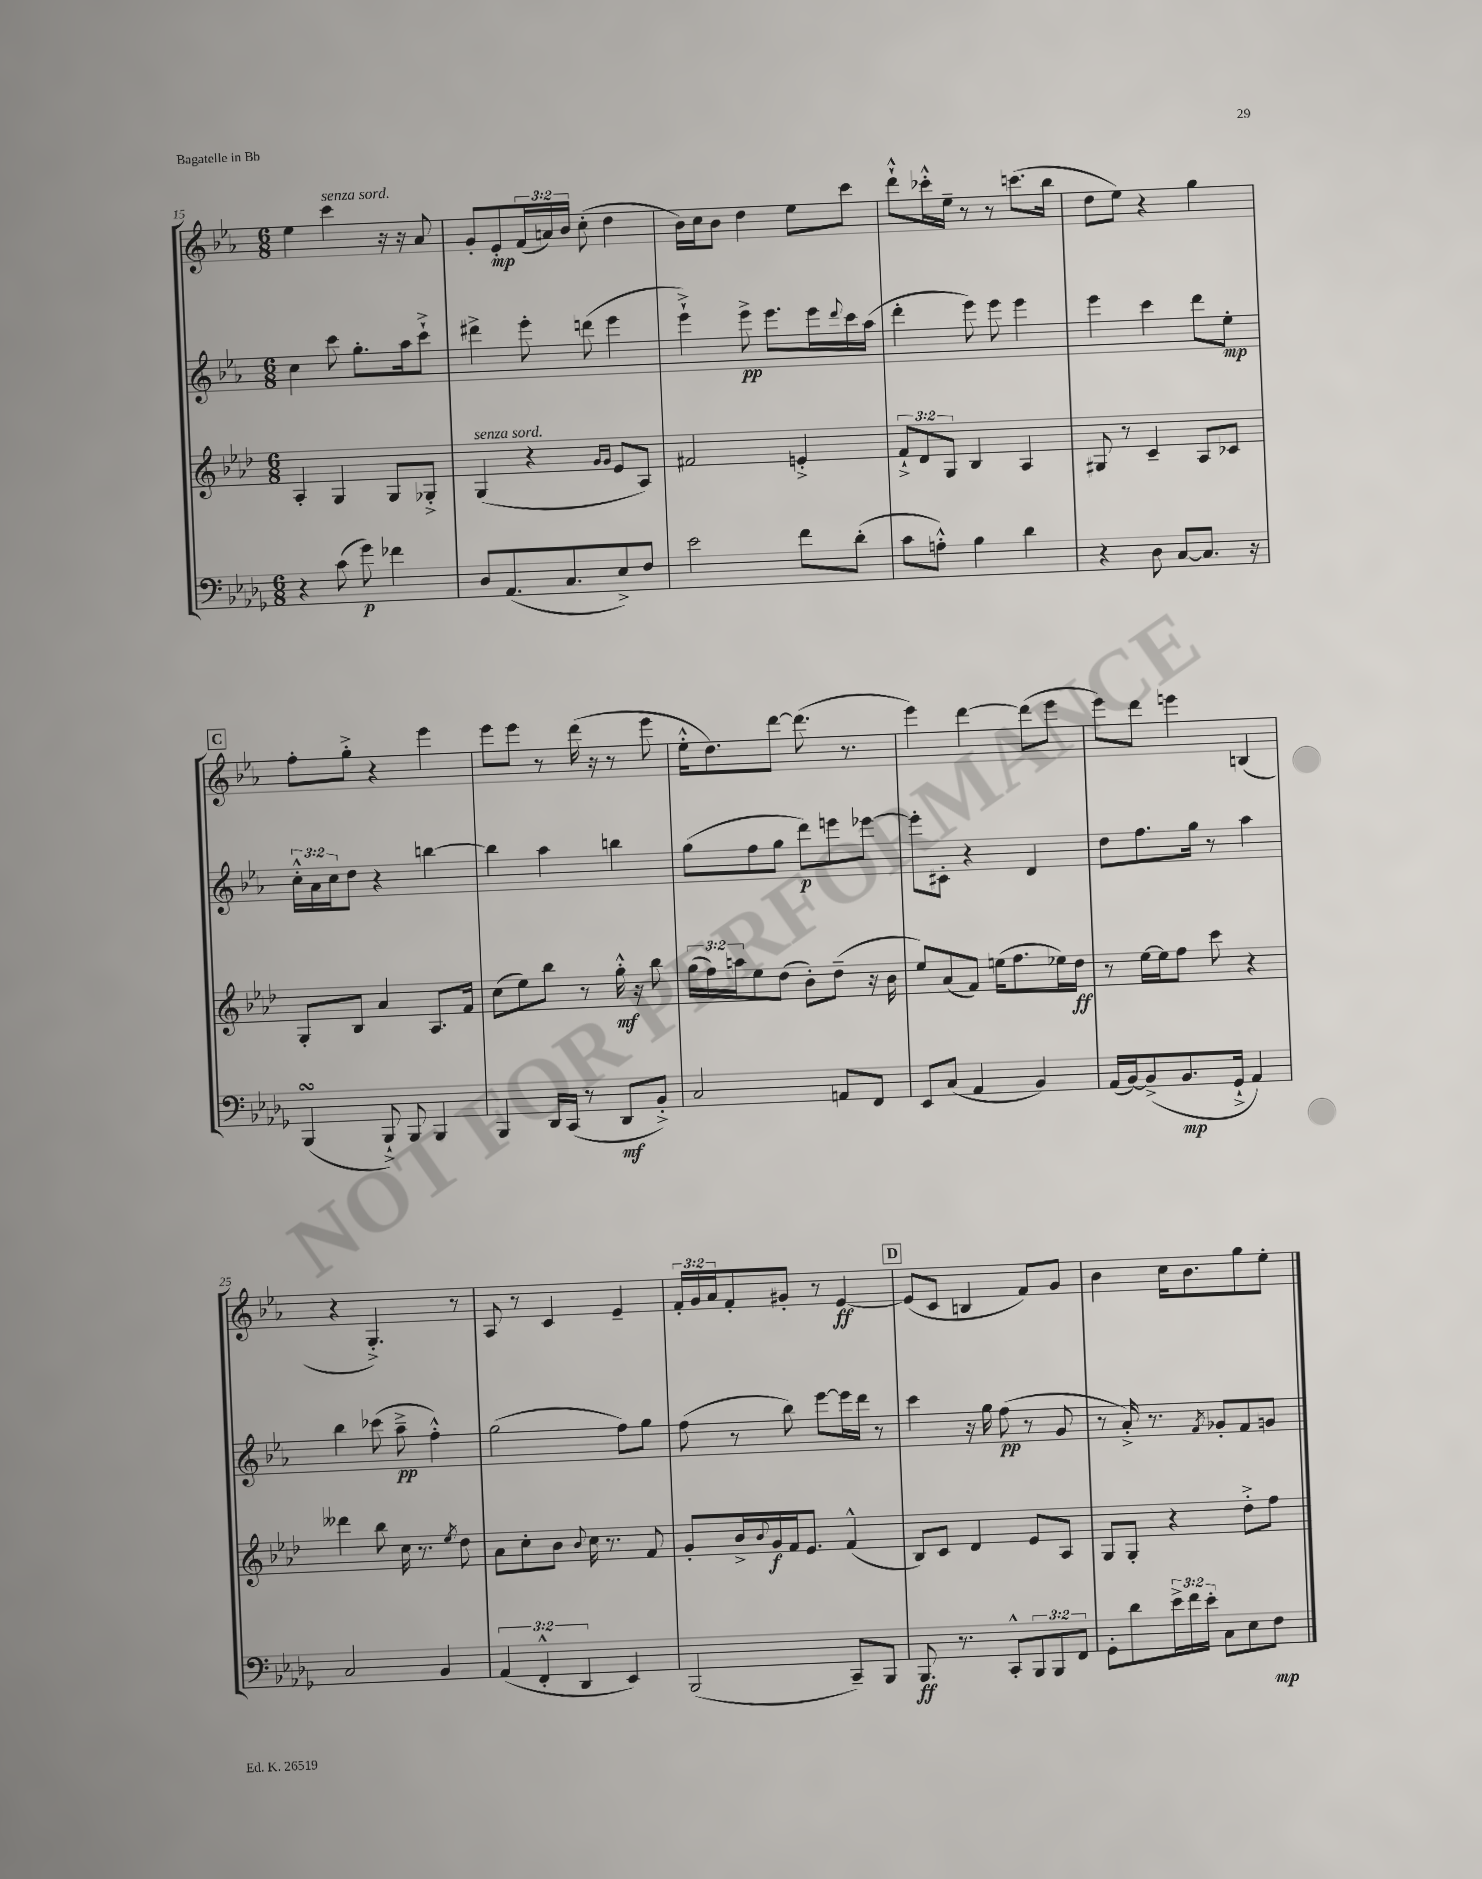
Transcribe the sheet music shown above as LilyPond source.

<<
\new StaffGroup <<
\new Staff = "s0" {
    \clef treble \key ees \major \numericTimeSignature \time 6/8 \override Staff.TupletNumber.text = #tuplet-number::calc-fraction-text
    ees''4 c'''4^\markup { \italic "senza sord." } r16 r16 aes'8 |
    g'8-. ees'8-.\mp \tuplet 3/2 { f'16( a'16) bes'16 } c''8-.( d''4 |
    bes'16) c''16 bes'8 d''4 ees''8 c'''8 |
    d'''8-!-^ ces'''16-.-^ ees''16-- r8 r8 c'''8.( bes''16 |
    d''8 ees''8) r4 g''4 |
    \mark \markup { \box "C" } f''8-. g''8-.-> r4 ees'''4 |
    ees'''8 ees'''8 r8 d'''16( r16 r8 ees'''8 |
    ees''16-.-^ d''8.) d'''8~ d'''8.( r8. |
    ees'''4) d'''4~ d'''8( ees'''8 |
    ees'''8) d'''8 e'''4 b4( |
    r4 g4.-.->) r8 |
    aes8 r8 c'4 ees'4-- |
    \tuplet 3/2 { f'16-. g'16 aes'16 } f'8-. gis'8-. r8 ees'4~\ff |
    \mark \markup { \box "D" } ees'8( c'8 b4 f'8) g'8 |
    bes'4 c''16 bes'8. g''8 ees''8-. \bar "|." |
}
\new Staff = "s1" {
    \clef treble \key ees \major \numericTimeSignature \time 6/8 \override Staff.TupletNumber.text = #tuplet-number::calc-fraction-text
    c''4 c'''8 g''8.-. aes''16 c'''8-!-> |
    dis'''4-> ees'''8-. d'''8( ees'''4 |
    ees'''4-!->) ees'''8->\pp ees'''8. ees'''16 \appoggiatura { d'''8 } c'''16 aes''16( |
    d'''4-. ees'''8) ees'''8 ees'''4 |
    ees'''4 c'''4 d'''8 ees''8-.\mp |
    \mark \markup { \box "C" } \tuplet 3/2 { c''16-.-^ aes'16 c''16 } d''8 r4 b''4~ |
    b''4 aes''4 b''4 |
    g''8( f''8 g''8 d'''8\p) e'''8 ees'''8~ |
    ees'''8-. cis'8-. r4 d'4 |
    d''8 f''8. g''16 r8 aes''4 |
    bes''4 ces'''8( aes''8--->\pp f''4-.-^) |
    g''2( f''8) g''8 |
    f''8( r8 bes''8) ees'''8~ ees'''16 d'''16 r8 |
    \mark \markup { \box "D" } c'''4 r16 g''16 f''8\pp( r8 g'8 |
    r8 aes'16-.->) r8. \acciaccatura { f'8 } ges'8-. f'8 g'8 \bar "|." |
}
\new Staff = "s2" {
    \clef treble \key aes \major \numericTimeSignature \time 6/8 \override Staff.TupletNumber.text = #tuplet-number::calc-fraction-text
    aes4-. g4 g8 ges8-.-> |
    g4^\markup { \italic "senza sord." }( r4 \grace { g'16 g'16 } ees'8 aes8) |
    fis'2 e'4-.-> |
    \tuplet 3/2 { f'8-!-> des'8 g8 } bes4 aes4 |
    gis8 r8 c'4-- aes8 ces'8 |
    \mark \markup { \box "C" } g8-. bes8 aes'4 aes8. f'16 |
    c''8( ees''8) bes''8 r8 g''16-.-^\mf r16 bes''8 |
    \tuplet 3/2 { g''16( f''16) a''16 } ees''8 des''8( bes'8-.) des''8--( r16 bes'16 |
    ees''8) aes'8( f'8) e''16( f''8. ees''16) des''16\ff |
    r8 ees''16~ ees''16 f''8 c'''8 r4 |
    deses'''4 bes''8 c''16 r8. \acciaccatura { ees''8 } des''8 |
    aes'8 c''8-. bes'8 \appoggiatura { bes'8 } c''16 r8. f'8 |
    g'8-. bes'16-> \appoggiatura { bes'8 } g'16\f f'16 ees'8. f'4-^( |
    \mark \markup { \box "D" } bes8) c'8 des'4 ees'8 aes8 |
    g8 g8-. r4 des''8-.-> f''8 \bar "|." |
}
\new Staff = "s3" {
    \clef bass \key des \major \numericTimeSignature \time 6/8 \override Staff.TupletNumber.text = #tuplet-number::calc-fraction-text
    r4 c'8( ges'8\p) fes'4 |
    des8 aes,8.( c8. ees8->) f8 |
    ees'2 f'8 des'8-.( |
    c'8 a8-.-^) bes4 des'4 |
    r4 des8 c8~ c8. r16 |
    \mark \markup { \box "C" } bes,,4\turn( bes,,8-!->) bes,,8 bes,,4 |
    bes,,4 des,16 c,16( r8 des,8\mf bes,8-.->) |
    c2 a,8 f,8 |
    ees,8 c8( aes,4 bes,4) |
    aes,16( bes,16~) bes,8->( bes,8.\mp ges,16-!-> aes,4) |
    c2 bes,4 |
    \tuplet 3/2 { aes,4( f,4-.-^ des,4 } ees,4) |
    bes,,2( c,8--) bes,,8 |
    \mark \markup { \box "D" } bes,,8.\ff r8. c,8-.-^ \tuplet 3/2 { bes,,8 bes,,8 f,8 } |
    ges,8-. des'8 \tuplet 3/2 { ees'16-> f'16 ees'16-. } c8 ees8 f8\mp \bar "|." |
}
>>
>>
\layout { \context { \Score currentBarNumber = #15 } }
